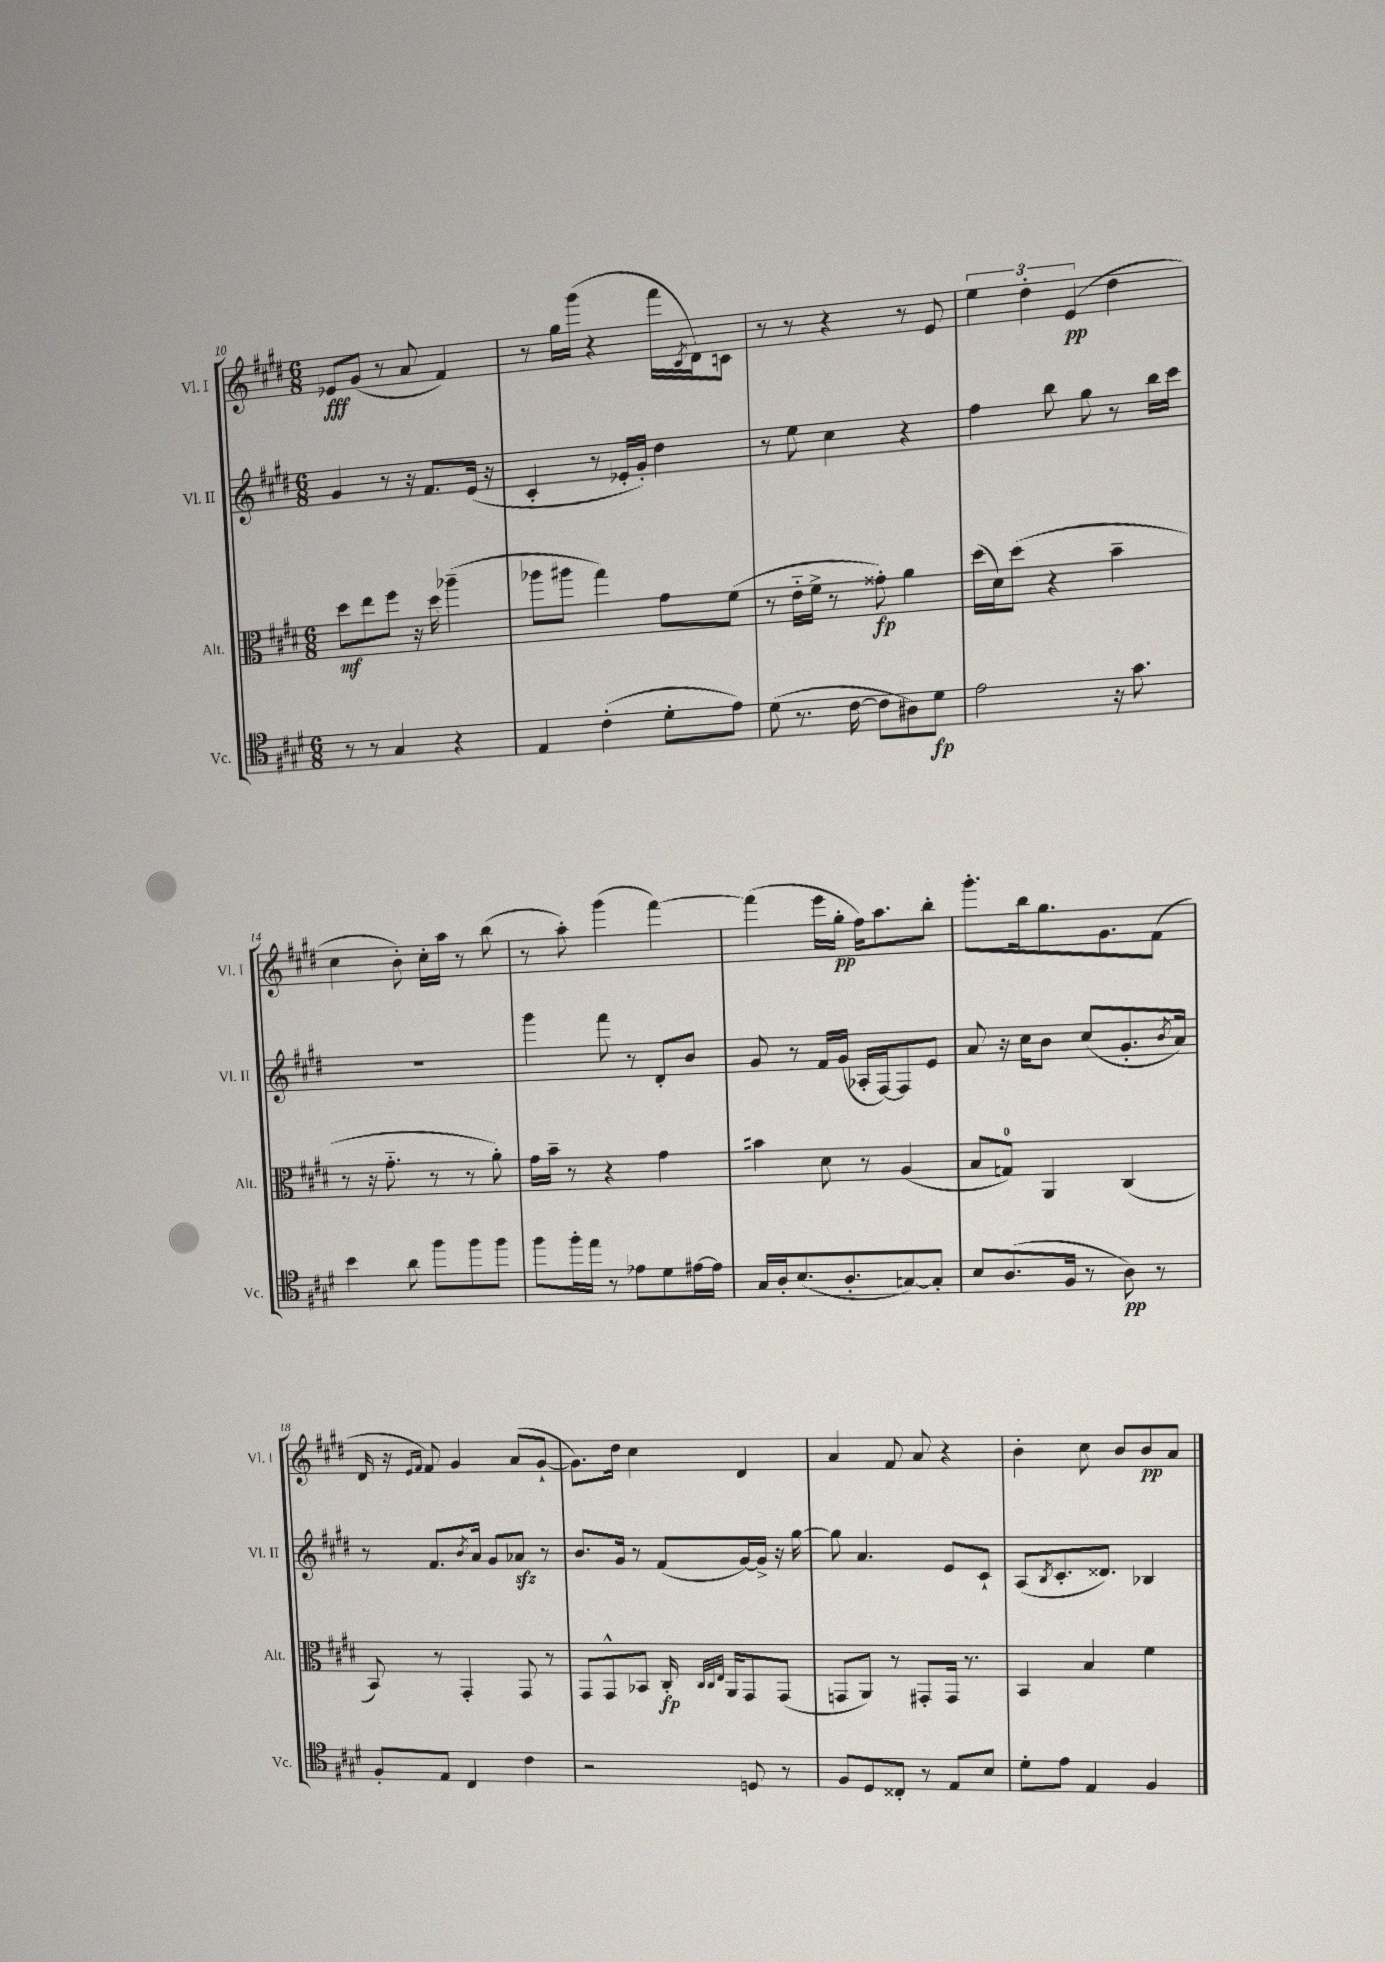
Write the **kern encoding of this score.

**kern	**kern	**kern	**kern
*staff4	*staff3	*staff2	*staff1
*clefC4	*clefC3	*clefG2	*clefG2
*k[f#c#g#d#]	*k[f#c#g#d#]	*k[f#c#g#d#]	*k[f#c#g#d#]
*M6/8	*M6/8	*M6/8	*M6/8
8r	8dd#	4g#	8e-
8r	8ee	.	(8g#
4G#	8ff#	8r	8r
.	16r	16r	8a
.	16dd#	8.f#	.
4r	(4aa-~	.	4f#)
.	.	(16e	.
.	.	16r	.
=	=	=	=
4E	8aa-	4c#'	8r
.	8aa#	.	16gg#
.	.	.	(16ggg#
(4c#'	4gg#)	8r	4r
.	.	16e-'	.
.	.	16g#')	.
8d#'	8g#	4dd#	16fff#
.	.	.	8qc#
.	.	.	16d#)
8e)	(8f#	.	8c
=	=	=	=
(8d#	8r	8r	8r
8.r	16e'~	8ee	8r
.	16f#^	.	.
.	8r	4cc#	4r
[16c#	.	.	.
8c#]	8g##')	.	.
8A#)	4a	4r	8r
8d#	.	.	8e
=	=	=	=
2e	(16dd#	4ff#	6ee
.	16d#)	.	.
.	(8dd#	.	.
.	.	.	6dd#'
.	4r	8bb	.
.	.	.	(6e
.	.	8gg#	.
16r	4b~	8r	4dd#
8.g#	.	.	.
.	.	16bb	.
.	.	16ccc#	.
=	=	=	=
4b	8r	2.r	4cc#
.	16r	.	.
.	8.g#'~	.	.
8a	.	.	8b')
8ff#	8r	.	16cc#'
.	.	.	16aa
8ff#	8r	.	8r
8ff#	8a')	.	(8bb
=	=	=	=
8ff#	16g#	4ggg#	8r
.	16b~	.	.
16ff#'	8r	.	8aa')
16ee	.	.	.
8r	4r	8fff#	(4ggg#
8e-	.	8r	.
8d#	4g#	8d#'	[4fff#)
[16e#	.	8b	.
16e#]	.	.	.
=	=	=	=
16G#	4b#	8g#	(4fff#]
16A'	.	.	.
(8.B	.	8r	.
.	8d#	16f#	16eee
8.A'	.	(16g#	16gg#'
.	8r	16A-'	16ff#)
.	.	[16F#)	8.aa
[8G)	(4A	8F#]	.
8G']	.	8e	8bb'
=	=	=	=
8B	8B	8a	8.ggg#'
(8.A	8G)	16r	.
.	.	16cc#	16bb
.	4AA	8b	8.gg#
16F#	.	.	.
8r	.	(8cc#	.
.	.	.	8.g#
8A)	(4C#	8.g#'	.
8r	.	.	(8f#
.	.	8qb	.
.	.	16a)	.
=	=	=	=
8F#'	8BB)	8r	16d#
.	.	.	16r
.	.	.	16qqe
.	.	.	16qqf#
8E	8r	8.f#	8f#)
4C#	4GG#'	.	4g#
.	.	8qb	.
.	.	16a	.
.	.	8g#	.
4c#	8GG#	8a-	(8a
.	8r	8r	[8g#`
=	=	=	=
2r	8GG#	8.b	8.g#])
.	8GG#^^	.	.
.	.	16g#	16dd#
.	8BB-	8r	4cc#
.	16C#'	(8f#	.
.	32qqC#	.	.
.	32qqC#	.	.
.	32qqE	.	.
.	16AA	.	.
8D	8GG#	[16g#)	4d#
.	.	16g#^]	.
8r	(8GG#	16r	.
.	.	[16gg#	.
=	=	=	=
8F#	8GG	8gg#]	4a
8D#	8AA)	4.a	.
8C##'	8r	.	8f#
8r	8GG#'	.	8a
8E	16GG#	8e	4r
.	8.r	.	.
8B	.	8c#`	.
=	=	=	=
8d#'	4BB	(8A	4b'
.	.	8qB	.
8e	.	8.c#'	.
4E	4B	.	8cc#
.	.	8.d##)	.
.	.	.	8b
4F#	4f#	4B-	8b
.	.	.	8a
==	==	==	==
*-	*-	*-	*-
